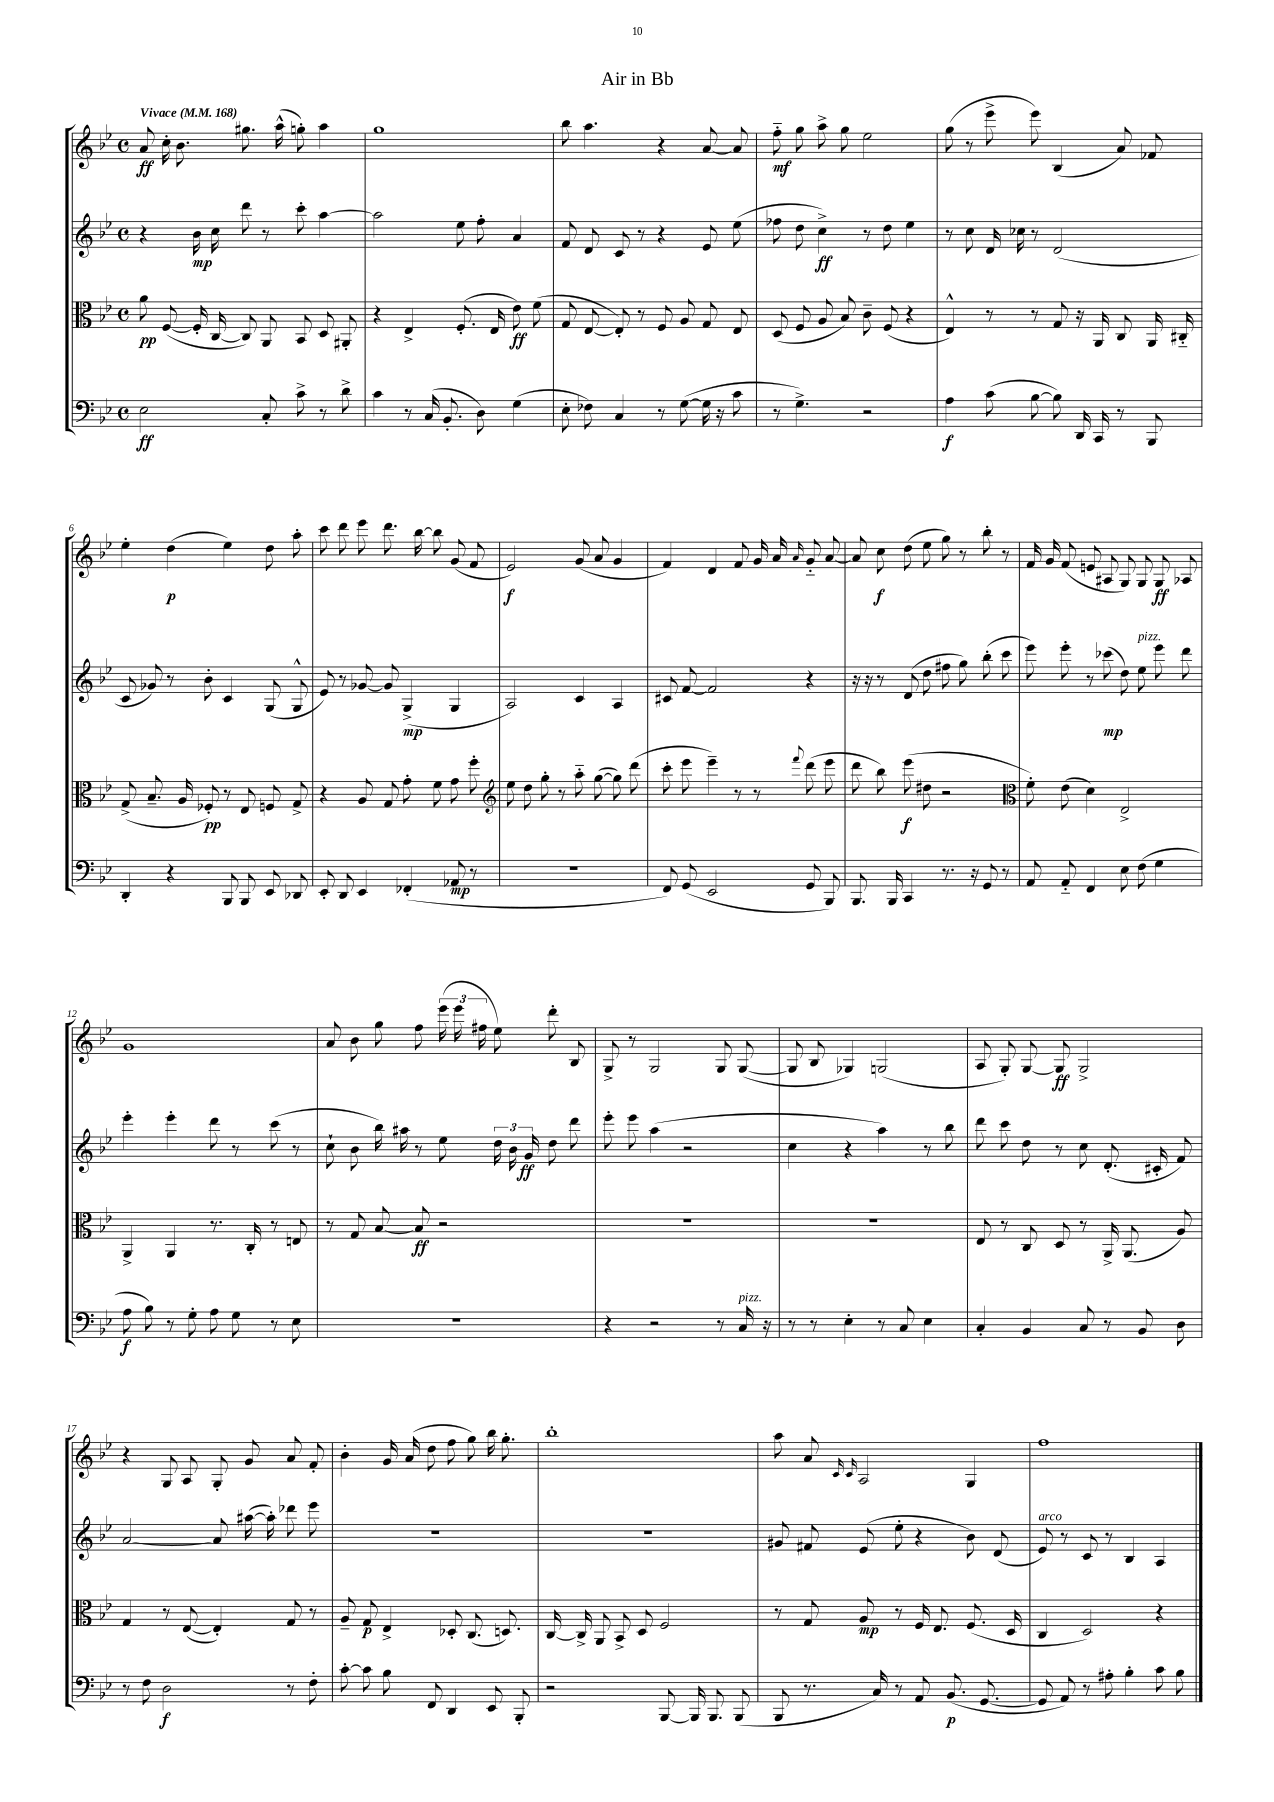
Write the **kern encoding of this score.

**kern	**kern	**kern	**kern
*staff4	*staff3	*staff2	*staff1
*clefF4	*clefC3	*clefG2	*clefG2
*k[b-e-]	*k[b-e-]	*k[b-e-]	*k[b-e-]
*M4/4	*M4/4	*M4/4	*M4/4
*met(c)	*met(c)	*met(c)	*met(c)
*MM168	*MM168	*MM168	*MM168
2E-	8a	4r	8a
.	([8F	.	16cc'
.	.	.	8.b-
.	16F']	16b-	.
.	[16C	16cc	.
.	8C])	8ddd	8.gg#
8C'	8AA	8r	.
.	.	.	(16aa^^
8c^	8BB-	8ccc'	8gg')
8r	8D	[4aa	4aa
8d^	8AA#'	.	.
=	=	=	=
4c	4r	2aa]	1gg
8r	4E-^	.	.
(16C	.	.	.
8.BB-'	.	.	.
.	(8.F'	8ee-	.
8D)	.	8ff'	.
.	16E-	.	.
(4G	8e-)	4a	.
.	(8f	.	.
=	=	=	=
8E-'	8G	8f	8bb-
8F-)	[8E-	8d	4.aa
4C	8E-'])	8c	.
.	8r	8r	.
8r	8F	4r	4r
([8G	8A	.	.
16G]	8G	8e-	[8a
16r	.	.	.
8c	8E-	(8ee-	8a]
=	=	=	=
8r	(8D	8ff-	8ff'~
4.G^)	8F	8dd	8gg
.	8A	4cc^)	8aa^
.	8B-)	.	8gg
2r	8c~	8r	2ee-
.	(8F	8dd	.
.	4r	4ee-	.
=	=	=	=
4A	4E-^^)	8r	(8gg
.	.	8cc	8r
(8c	8r	16d	8eee-^
.	.	16cc-	.
[8B-	8r	8r	8eee-)
8B-])	8G	(2d	(4B-
16DD	16r	.	.
16CC	16AA	.	.
8r	8C	.	8a)
8BBB-	16AA	.	8f-
.	16C#'~	.	.
=	=	=	=
4DD'	(8G^	8c	4ee-'
.	8.B-~	8g-)	.
4r	.	8r	(4dd
.	16A	.	.
.	8F-')	8b-'	.
8BBB-	8r	4c	4ee-)
8BBB-	8E-	.	.
8EE-	8F	(8G	8dd
8DD-	8G^	8G^^	8aa'
=	=	=	=
8EE-'	4r	8e-)	8ccc
8DD	.	8r	8ddd
4EE-	8A	[8g-	8eee-
.	8G	8g-]	8.ddd
(4FF-'	8g'	(4G^	.
.	.	.	[16bb-
.	8f	.	8bb-]
8AA-	8g	4G	(8g
8r	8ff'	.	8f
=	=	=	=
*	*clefG2	*	*
1r	8ee-	2A)	2e-)
.	8dd	.	.
.	8gg'	.	.
.	8r	.	.
.	8aa'~	4c	(8g
.	([8gg	.	8a
.	8gg])	4A	4g
.	(8ddd	.	.
=	=	=	=
8FF)	8ccc'	8c#	4f)
(8GG	8eee-	[8f	.
2EE-	4eee-~)	2f]	4d
.	8r	.	8f
.	8r	.	16g
.	.	.	16a
.	8qqfff	.	16qqa
8GG	(8ddd	4r	8g'~
8BBB-)	8eee-	.	[8a
=	=	=	=
8.BBB-	8ddd	16r	8a]
.	.	16r	.
.	8bb-)	8r	8cc
16BBB-	.	.	.
4CC	(8eee-	(8d	(8dd
.	8dd#	8dd	8ee-
8.r	2r	8ff#	8gg)
.	.	8gg)	8r
16r	.	.	.
8GG	.	(8bb-'	8bb-'
8r	.	8ccc	8r
=	=	=	=
*	*clefC3	*	*
8AA	8f')	8eee-)	16f
.	.	.	16g
8AA'~	(8e-	8eee-'	(8f
4FF	4d)	8r	8e
.	.	(8ccc-	8A#
8E-	2E-^	8dd)	8G)
(8F	.	8ee-	8G
4G	.	8eee-	8G
.	.	8ddd	8A-
=	=	=	=
8A	4AA^	4eee-'	1g
8B-)	.	.	.
8r	4AA	4eee-'	.
8G'	.	.	.
8A	8.r	8ddd	.
8G	.	8r	.
.	16C'	.	.
8r	8r	(8ccc	.
8E-	8E	8r	.
=	=	=	=
1r	8r	8cc`	8a
.	8G	8b-	8b-
.	[8B-	16bb-)	8gg
.	.	16aa#	.
.	8B-]	8r	8ff
.	2r	8ee-	(24eee-
.	.	.	24eee-
.	.	.	24ff#
.	.	24dd	8ee-)
.	.	24b-	.
.	.	24g	.
.	.	8dd	8ddd'
.	.	8ddd	8B-
=	=	=	=
4r	1r	8eee-'	8G^
.	.	8eee-	8r
2r	.	(4aa	2G
.	.	2r	.
8r	.	.	8G
16C	.	.	([8G
16r	.	.	.
=	=	=	=
8r	1r	4cc	8G]
8r	.	.	8B-
4E-'	.	4r	4G-)
8r	.	4aa)	(2G
8C	.	.	.
4E-	.	8r	.
.	.	8bb-	.
=	=	=	=
4C'	8E-	8ddd	8A
.	8r	8ccc	8G')
4BB-	8C	8dd	[8G
.	8D	8r	8G]
8C	8r	8cc	2G^
8r	16AA^	(8.d'	.
.	(8.AA	.	.
8BB-	.	.	.
.	.	16c#'	.
8D	8A)	8f)	.
=	=	=	=
8r	4G	[2a	4r
8F	.	.	.
2D	8r	.	8G
.	([8E-	.	8A
.	4E-'])	8a]	8G'
.	.	([16aa#	8g
.	.	16aa#'])	.
8r	8G	8ddd-	8a
8F'	8r	8eee-	8f'
=	=	=	=
[8c'	8A~	1r	4b-'
8c]	8G	.	.
8B-	4E-^	.	16g
.	.	.	(16a
8FF	.	.	8dd
4DD	8D-'	.	8ff
.	(8.C	.	8gg)
8EE-	.	.	16bb-
.	8.D)	.	8.gg'
8BBB-'	.	.	.
=	=	=	=
2r	[16C	1r	1bb-'
.	16C^]	.	.
.	8AA	.	.
.	8BB-^	.	.
.	8D	.	.
[8BBB-	2F	.	.
16BBB-]	.	.	.
8.BBB-	.	.	.
(8BBB-	.	.	.
=	=	=	=
8BBB-	8r	8g#	8aa
8.r	8G	8f#	8a
.	.	.	16qqc
.	.	.	16qqc
.	8A	(8e-	2A
16C)	.	.	.
8r	8r	8ee-'	.
8AA	16F	4r	.
.	8.E-	.	.
(8.BB-	.	.	.
.	(8.F	8b-)	4G
[8.GG	.	.	.
.	.	(8d	.
.	16D	.	.
=	=	=	=
8GG]	4C	8e-)	1ff
8AA)	.	8r	.
8r	2D)	8c	.
8A#'	.	8r	.
4B-'	.	4B-	.
8c	4r	4A	.
8B-	.	.	.
==	==	==	==
*-	*-	*-	*-
